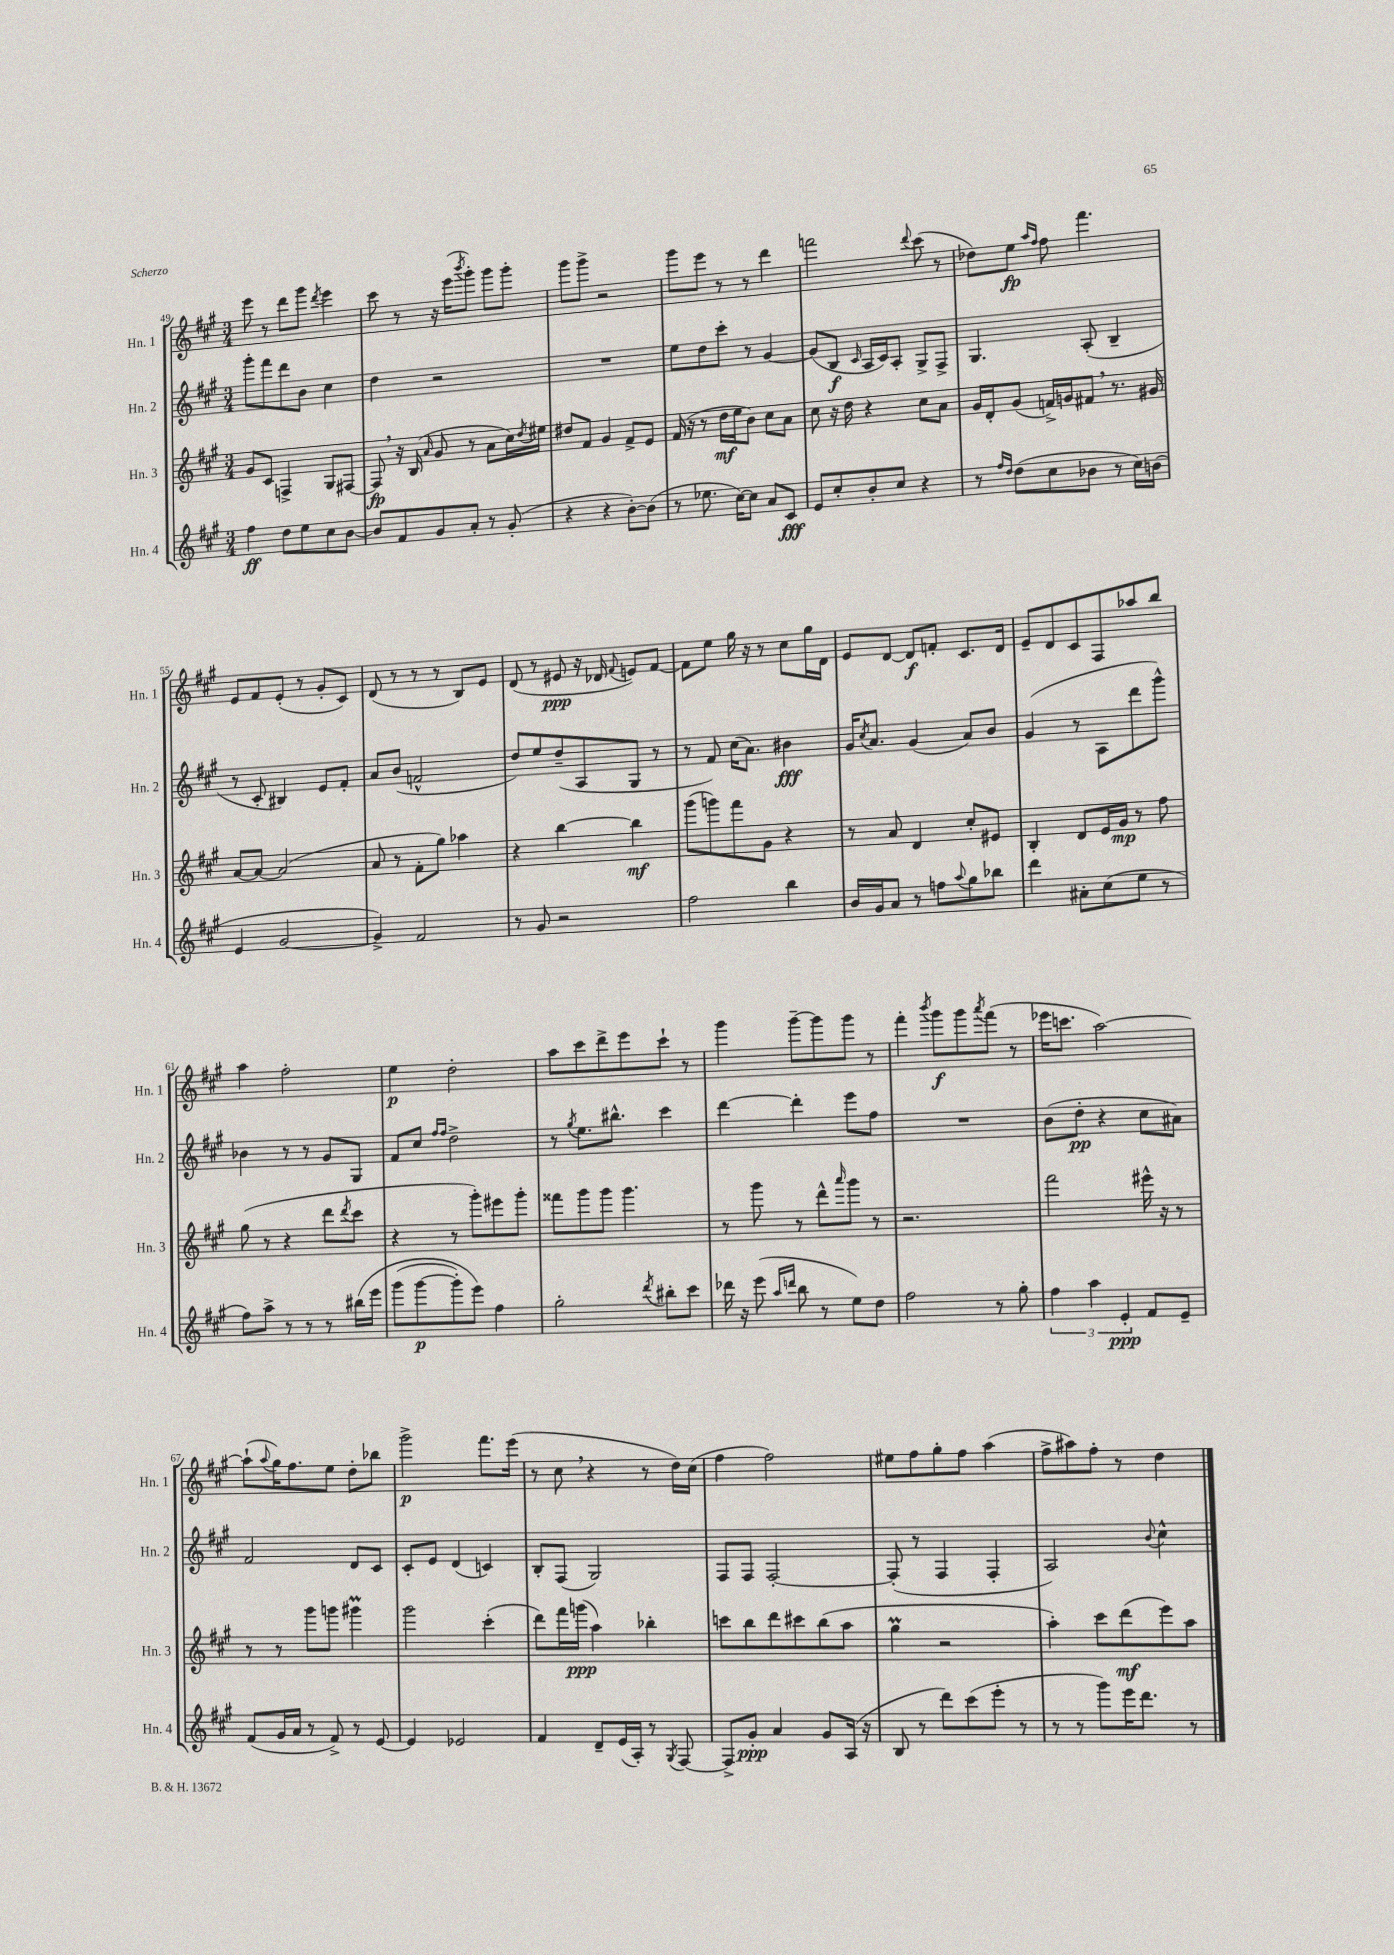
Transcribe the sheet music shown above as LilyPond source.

<<
\new StaffGroup <<
\new Staff = "s0" \with { instrumentName = "Hn. 1" shortInstrumentName = "Hn. 1" } {
    \clef treble \key a \major \numericTimeSignature \time 3/4
    e'''8 r8 d'''8 gis'''8 \acciaccatura { d'''8 } e'''4 |
    cis'''8 r8 r16 e'''16( \acciaccatura { b'''8 } gis'''8-.) gis'''8 gis'''8-. |
    gis'''8 gis'''8-> r2 |
    gis'''8 e'''8 r8 r8 d'''4 |
    f'''2 \appoggiatura { d'''8 } cis'''8( r8 |
    des''8) e''8\fp \grace { a''16 fis''16 } fis''8 fis'''4. |
    e'8 fis'8 e'8-.( r8 gis'8-. cis'8) |
    d'8( r8 r8 r8 b8) e'8 |
    d'8( r8 eis'8\ppp r16 des'16 \appoggiatura { fis'8 } e'8) fis'8~ |
    fis'8 e''8 gis''16 r16 r8 cis''8 gis''16 d'16 |
    e'8 d'8~ d'8\f f'8-. cis'8. d'16 |
    e'8-- d'8 cis'8 fis8 aes''8 b''8 |
    a''4 fis''2-. |
    e''4\p d''2-. |
    a''8 cis'''8 d'''8-> e'''8 cis'''8-! r8 |
    gis'''4 gis'''8~-- gis'''8 gis'''8 r8 |
    fis'''4-. \acciaccatura { b'''8 } gis'''8\f gis'''8 \acciaccatura { a'''8 } fis'''8( r8 |
    ees'''16 c'''8. a''2~) |
    a''8-!( \appoggiatura { a''8 } gis''16) fis''8. e''8 d''8-. bes''8 |
    gis'''2->\p fis'''8. e'''16( |
    r8 cis''8 \breathe r4 r8 d''16) cis''16( |
    fis''4 fis''2) |
    eis''8 fis''8 gis''8-. fis''8 a''4( |
    fis''8-> ais''8) fis''8-. r8 d''4 \bar "|." |
}
\new Staff = "s1" \with { instrumentName = "Hn. 2" shortInstrumentName = "Hn. 2" } {
    \clef treble \key a \major \numericTimeSignature \time 3/4
    gis'''8-. fis'''8 d'''8 b'8 cis''4 |
    d''4 r2 |
    R2. |
    e''8 d''8 cis'''8-. r8 gis'4~ |
    gis'8( b8\f \grace { cis'16 } a16 cis'16) a8-. gis8-> fis8-> |
    gis4. a8-.( b4-- |
    r8 cis'8-. bis4) e'8 fis'8-. |
    a'8 b'8( f'2-^ |
    d''8) e''8 d''8--( a8 gis8 r8 |
    r8 fis'8) cis''16( a'8.) bis'4\fff |
    gis'16 \acciaccatura { cis''8 } a'8. gis'4( a'8) b'8 |
    gis'4( r8 a8 d'''8 gis'''8-^) |
    bes'4 r8 r8 gis'8 gis8 |
    fis'8 cis''8 \grace { fis''16 fis''16 } d''2-> |
    r8 \acciaccatura { gis''8 } e''8. bis''8.-^ cis'''4 |
    d'''4~ d'''4-. e'''8 fis''8 |
    R2. |
    b'8( d''8-.\pp r4 cis''8 ais'8) |
    fis'2 d'8 cis'8 |
    cis'8-. e'8 d'4( c'4) |
    b8-. fis8( gis2) |
    fis8 fis8 fis2~-. |
    fis8-.( r8 fis4 fis4-. |
    a2) \appoggiatura { b'8 } cis''4-^ \bar "|." |
}
\new Staff = "s2" \with { instrumentName = "Hn. 3" shortInstrumentName = "Hn. 3" } {
    \clef treble \key a \major \numericTimeSignature \time 3/4
    gis'8 cis'8 f4-> gis8 fis8~ |
    fis8\fp \breathe r16 b16( \grace { a'16 } gis'8 r8 a'8 cis''16) \acciaccatura { d''8 } eis''16 |
    dis''8 fis'8 gis'4 fis'8-> e'8 |
    fis'16( r16 r8 d''16\mf e''16 b'8) cis''8 a'8 |
    cis''8 r16 d''16 r4 cis''8 a'8 |
    gis'16 d'16-. gis'8( f'16->) g'16 fis'8 \breathe r8. gis'16 |
    a'8~ a'8~ a'2( |
    a'8 r8 fis'8-. gis''8) aes''4 |
    r4 b''4~ b''4\mf |
    gis'''8( g'''8) fis'''8 gis'8 r4 |
    r8 a'8 d'4 cis''8-. eis'8 |
    b4-. d'8 e'16 gis'16\mp r8 fis''8 |
    gis''8( r8 r4 d'''8 \acciaccatura { d'''8 } cis'''8 |
    r4 r8 gis'''8-.) eis'''8 gis'''8-. |
    fisis'''8 gis'''8 gis'''8 gis'''4. |
    r8 gis'''8 r8 d'''8-^ \grace { a'''16 } gis'''8 r8 |
    r2. |
    fis'''2 eis'''16-^ r16 r8 |
    r8 r8 gis'''8 g'''8 gis'''4\prall |
    gis'''2 cis'''4-.( |
    d'''8) fis'''16 g'''16\ppp( a''4) bes''4-. |
    c'''8 b''8 d'''8 cis'''8 b''8( a''8 |
    gis''4\prall r2 |
    a''4-.) cis'''8 d'''8\mf( e'''8) a''8 \bar "|." |
}
\new Staff = "s3" \with { instrumentName = "Hn. 4" shortInstrumentName = "Hn. 4" } {
    \clef treble \key a \major \numericTimeSignature \time 3/4
    fis''4\ff d''8 e''8 cis''8 b'8~ |
    b'8 fis'8 gis'8 a'8-. r8 gis'8-.( |
    r4 r4 b'8~-.) b'8( |
    r8 ees''8. cis''16~) cis''8 a'8 cis'8\fff |
    e'8 cis''8-. b'8-. cis''8 r4 |
    r8 \grace { fis''16 d''16 } d''8( cis''8 bes'8 r8 cis''16) b'16( |
    e'4 gis'2~ |
    gis'4->) fis'2 |
    r8 gis'8 r2 |
    fis''2 b''4 |
    b'16 gis'16 a'8 r8 f''8 \appoggiatura { a''8 } gis''8 bes''8 |
    d'''4 ais'8-. cis''8( e''8 r8 |
    fis''8) a''8-> r8 r8 r8 bis''16\( e'''16 |
    gis'''8( gis'''8~\p gis'''8-.) e'''8\) fis''4 |
    gis''2-. \acciaccatura { d'''8 } bis''8-. cis'''8 |
    des'''16 r16 e'''8( \grace { a''16 d'''16 } b''8 r8 e''8) d''8 |
    fis''2 r8 gis''8-. |
    \tuplet 3/2 { fis''4 a''4 e'4-.\ppp } fis'8 e'8-- |
    fis'8( gis'16 a'16 r8 fis'8->) r8 e'8~ |
    e'4 ees'2 |
    fis'4 d'8-- e'16( a16-.) r8 \acciaccatura { gis8 } fis8~ |
    fis8-> gis'8-.\ppp a'4 gis'8 a16( r16 |
    b8 r8 d'''8) cis'''8( e'''8-. r8 |
    r8 r8 gis'''8) e'''16 d'''8. r8 \bar "|." |
}
>>
>>
\layout { \context { \Score currentBarNumber = #49 } }
